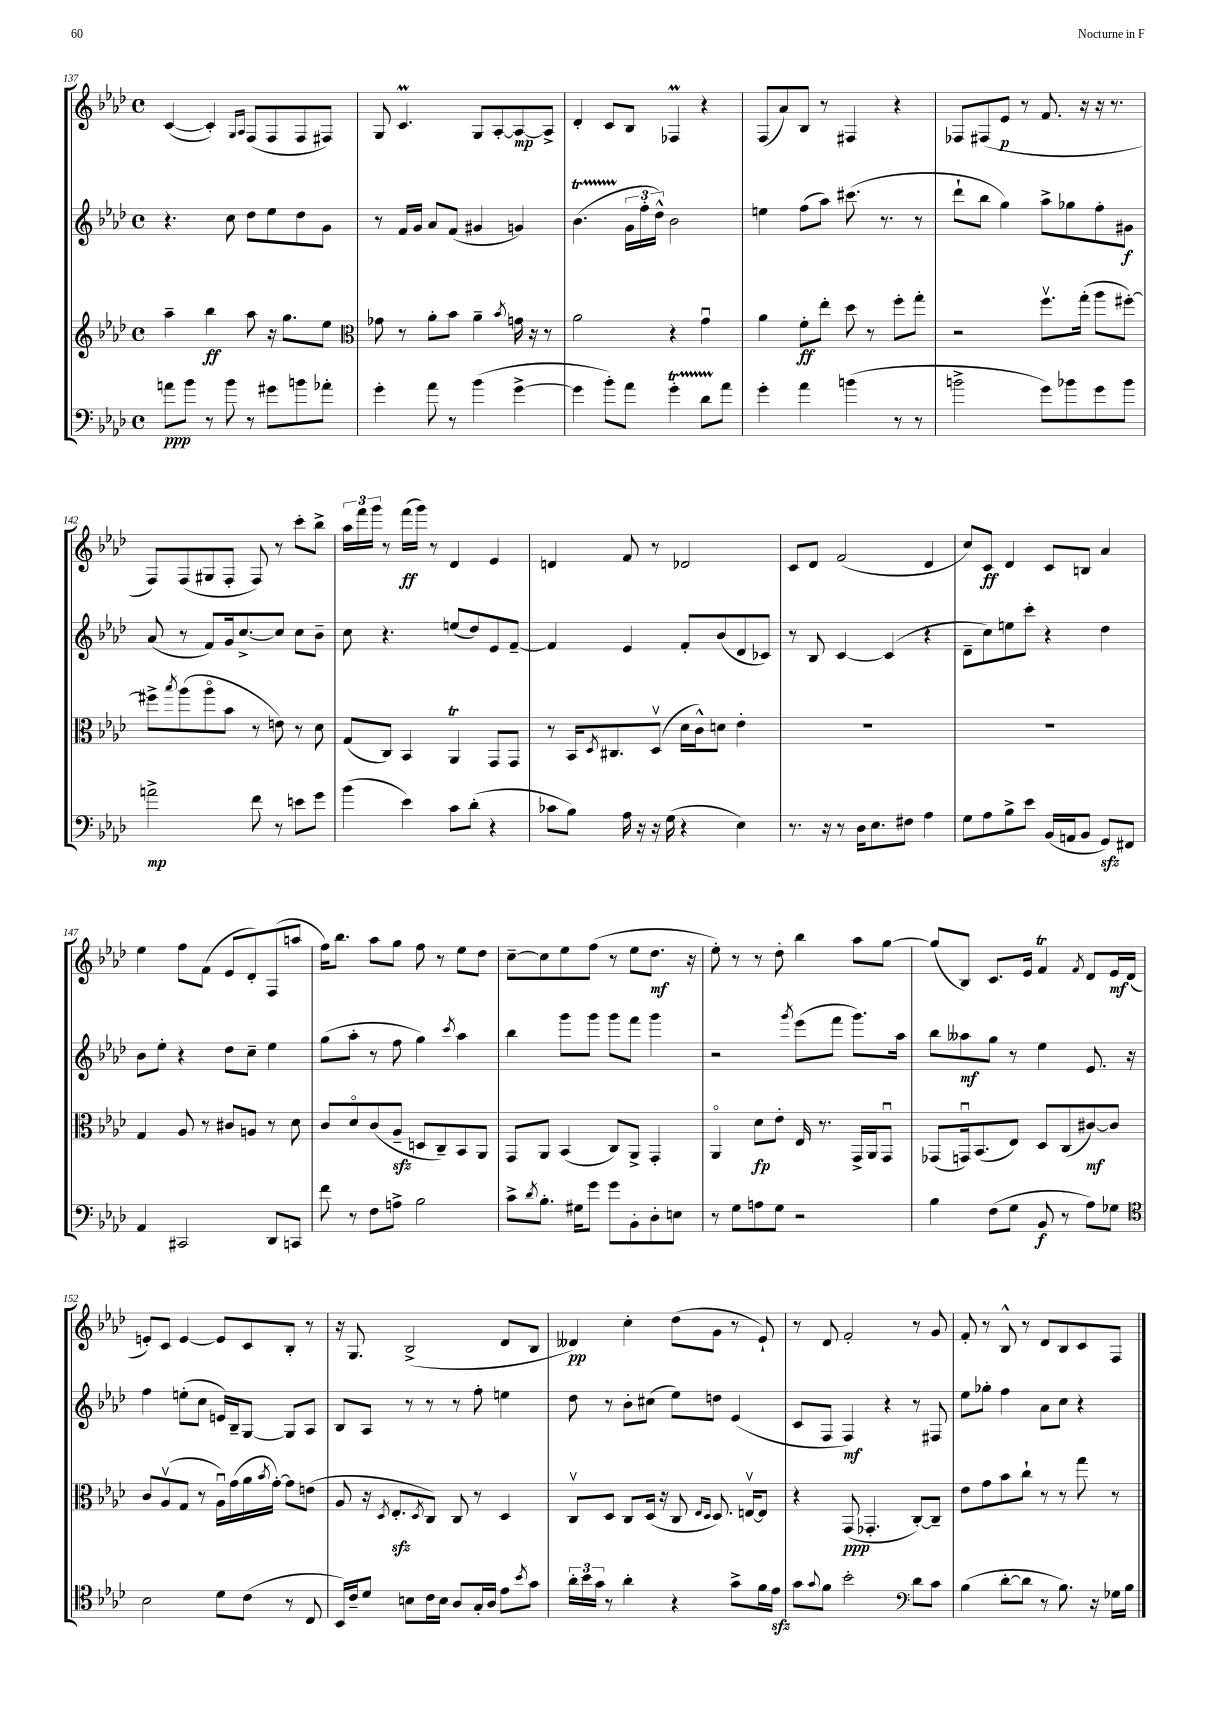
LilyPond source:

<<
\new StaffGroup <<
\new Staff = "s0" {
    \clef treble \key aes \major \defaultTimeSignature \time 4/4
    c'4~( c'4-.) \grace { g16 aes16 } f8( f8 f8 fis8) |
    g8 c'4.\prall g8 aes8~-. aes8~\mp aes8-> |
    des'4-. c'8 bes8 fes4\prall r4 |
    f8( aes'8) bes8 r8 fis4 r4 |
    fes8 fis8( ees'8\p r8 f'8. r16 r16 r8. |
    f8) f8( gis8 f8-. f8) r8 c'''8-. bes''8-> |
    \tuplet 3/2 { aes''16 f'''16 g'''16 } r8 f'''16\ff( g'''16) r8 des'4 ees'4 |
    d'4 f'8 r8 des'2 |
    c'8 des'8 f'2( des'4 |
    c''8) c'8\ff des'4 c'8 b8 aes'4 |
    ees''4 f''8 f'8( ees'8 des'8-.) f8( a''8 |
    f''16) bes''8. aes''8 g''8 f''8 r8 ees''8 des''8 |
    c''8~-- c''8 ees''8 f''8( r8 ees''8 des''8.\mf r16 |
    ees''8-.) r8 r8 des''8-. bes''4 aes''8 g''8~ |
    g''8( bes8) c'8. ees'16 f'4\trill \acciaccatura { f'8 } des'8 ees'16\mf des'16( |
    e'8-.) c'8 e'4~ e'8 c'8 bes8-. r8 |
    r16 g8. bes2->( des'8 bes8 |
    deses'4\pp) c''4-. des''8( g'8 r8 ees'8-!) |
    r8 des'8 f'2-. r8 g'8 |
    f'8-. r8 bes8-^ r8 des'8 bes8 c'8 f8 \bar "|." |
}
\new Staff = "s1" {
    \clef treble \key aes \major \defaultTimeSignature \time 4/4
    r4. c''8 des''8 ees''8 des''8 g'8 |
    r8 f'16 g'16 aes'8 f'8( gis'4 g'4) |
    bes'4.\startTrillSpan( \tuplet 3/2 { g'16\stopTrillSpan f''16-. des''16-^) } bes'2 |
    e''4 f''8( aes''8) cis'''8.( r8. r8 |
    des'''8-! bes''8 g''4) aes''8-> ges''8 f''8-. gis'8\f |
    aes'8( r8 f'8) g'16 c''8.~-> c''8 c''8 bes'8-- |
    c''8 r4. e''8( des''8) ees'8 f'8~-- |
    f'4 ees'4 f'8-. bes'8( des'8 ces'8) |
    r8 bes8 c'4~ c'4( r4 |
    des'8-- c''8) e''8 c'''8-. r4 des''4 |
    bes'8 ees''8-. r4 des''8 c''8-- ees''4 |
    g''8( aes''8-. r8 f''8 g''4) \acciaccatura { c'''8 } aes''4 |
    bes''4 g'''8 g'''8 g'''8 f'''8 g'''4 |
    r2 \acciaccatura { g'''8 } ees'''8( f'''8 g'''8.) aes''16 |
    bes''8 aeses''8\mf g''8 r8 ees''4 ees'8. r16 |
    f''4 e''8-.( c''8 e'16) bes16-- g8~ g8 aes8 |
    bes8 aes8 r8 r8 r8 f''8-. e''4 |
    des''8 r8 bes'8-. cis''8( ees''8) d''8 ees'4( |
    c'8 f8 f4\mf) r4 r8 fis8 |
    ees''8 ges''8-. f''4 aes'8 c''8 r4 \bar "|." |
}
\new Staff = "s2" {
    \clef treble \key aes \major \defaultTimeSignature \time 4/4
    aes''4-- bes''4\ff aes''8 r16 g''8. ees''8 |
    \clef alto ges'8 r8 aes'8-. bes'8 aes'4-- \acciaccatura { bes'8 } g'16 r16 r8 |
    aes'2 r4 g'4\downbow |
    aes'4 f'8-.\ff ees''8-. des''8 r8 f''8-. g''8-. |
    r2 f''8.\upbow g''16-.( aes''8 fis''8~-.) |
    fis''8-> \acciaccatura { bes''8 } aes''8( aes''8\flageolet bes'8 r8 e'8) r8 des'8 |
    g8( c8) bes,4 aes,4\trill g,8 g,8 |
    r8 bes,16 \acciaccatura { des8 } cis8. des8\upbow( des'16 c'16-^) d'8 ees'4-. |
    R1 |
    R1 |
    g4 aes8 r8 cis'8 a8 r8 des'8 |
    c'8 des'8\flageolet c'8( aes8--\sfz d8 c8--) bes,8 aes,8 |
    g,8 aes,8 bes,4( c8) aes,8-> g,4-. |
    aes,4\flageolet des'8\fp ees'8-. ees16 r8. g,16-> aes,16 g,8\downbow |
    ges,8( g,16\downbow) bes,8.( ees8) des8 c8( cis'8~\mf) cis'8 |
    c'8 aes8\upbow( g8 r8 aes16\downbow) g'16( aes'16 \acciaccatura { bes'8 } g'16~-.) g'8 e'8( |
    aes8 r16 \acciaccatura { des8 } ees8.-.\sfz \acciaccatura { des8 } c8) c8 r8 des4 |
    c8\upbow des8 c8 des16( r16 c8 \grace { ees16 des16 } des8.) e16~\upbow e8 |
    r4 g,8\ppp( ges,4.-. c8~-.) c8-- |
    ees'8 g'8 bes'8 c''8-! r8 r8 g''8 r8 \bar "|." |
}
\new Staff = "s3" {
    \clef bass \key aes \major \defaultTimeSignature \time 4/4
    a'8\ppp bes'8 r8 bes'8 r8 gis'8 b'8 aes'8-. |
    g'4-. aes'8 r8 bes'4( g'4~-> |
    g'4 bes'8-.) aes'8 g'4-.\startTrillSpan des'8 aes'8\stopTrillSpan |
    g'4-. aes'4 b'4( r8 r8 |
    b'2-> g'8) bes'8 g'8 bes'8 |
    a'2->\mp f'8 r8 e'8 g'8 |
    bes'4( ees'4) c'8 des'8-.( r4 |
    ces'8 bes8) aes16 r16 r16 g16( r4 ees4) |
    r8. r16 r8 des16 ees8. fis8 aes4 |
    g8 aes8 bes8-> ees'8 bes,16( a,16 bes,8 g,8\sfz) fis,8 |
    aes,4 cis,2 des,8 c,8 |
    f'8 r8 f8 a8-> bes2 |
    c'8-> \acciaccatura { des'8 } bes8.-. gis16 g'8 g'8 bes,8-. des8-. e8 |
    r8 g8 a8 g8 r2 |
    bes4 f8( g8 bes,8\f r8 aes8) ges8 |
    \clef tenor bes2 des'8 c'8( r8 c8 |
    bes,16) c'16-- des'8 b8 c'16 b16 aes8 g16-. aes16 ees'8 \acciaccatura { bes'8 } g'8 |
    \tuplet 3/2 { aes'16-. bes'16 g'16 } r8 aes'4-. r4 g'8-> f'16 ees'16\sfz |
    g'8 \appoggiatura { g'8 } f'8 bes'2-. \clef bass des'8 c'8 |
    bes4( des'8~-. des'8 r8 bes8.) r16 ges16 bes16 \bar "|." |
}
>>
>>
\layout { \context { \Score currentBarNumber = #137 } }
